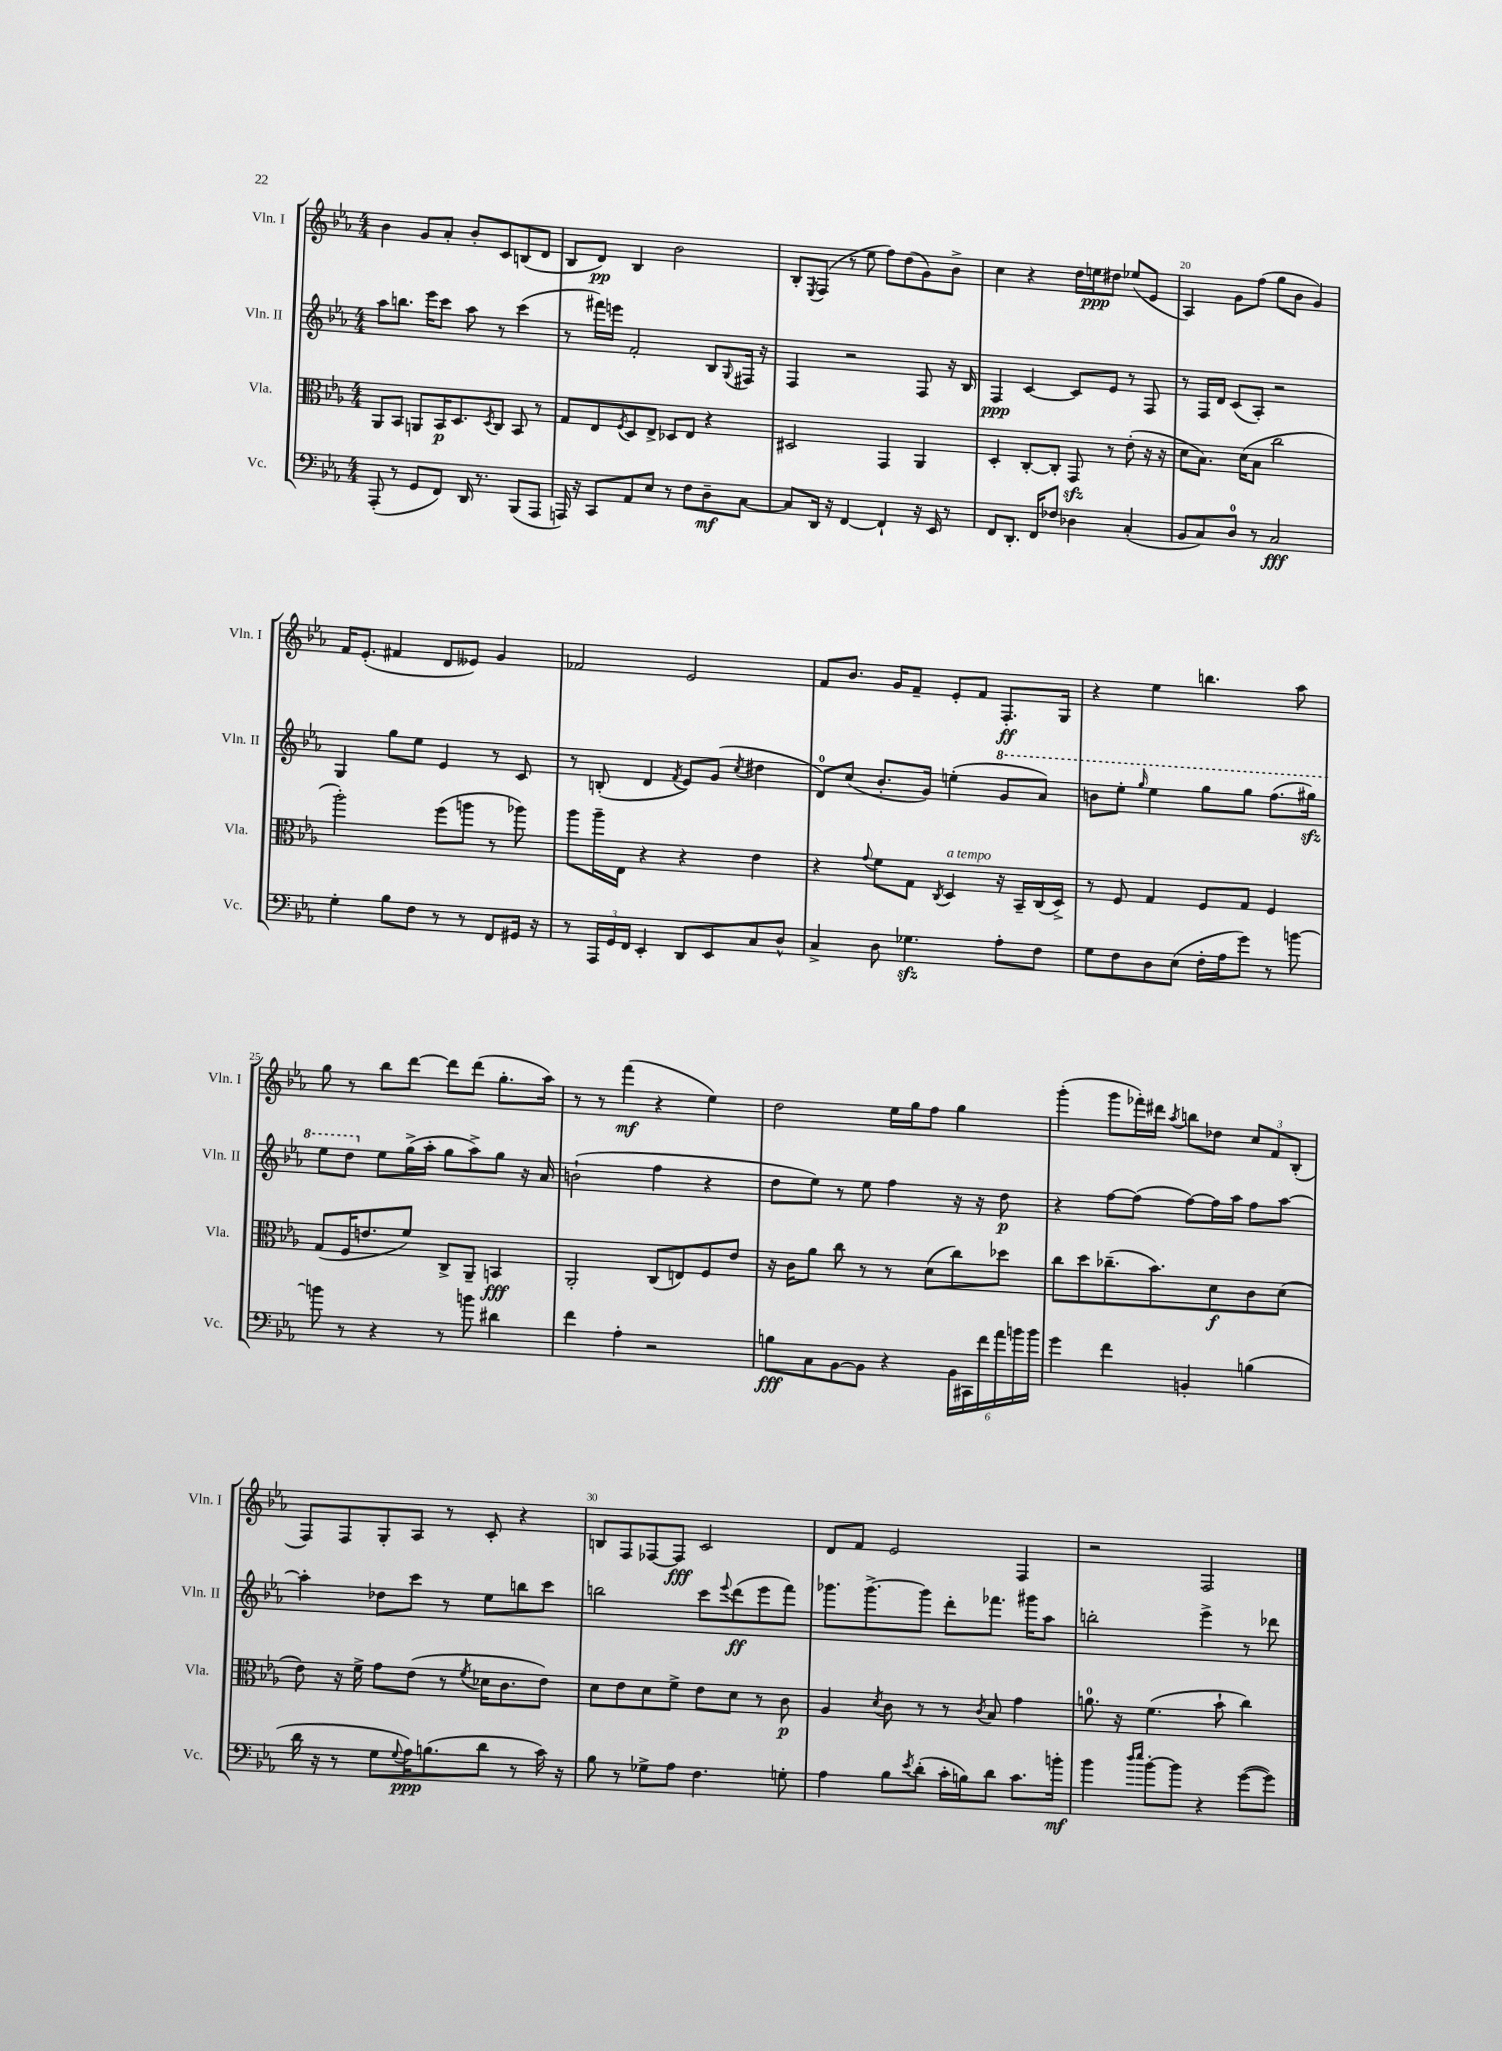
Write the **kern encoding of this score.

**kern	**kern	**kern	**kern
*staff4	*staff3	*staff2	*staff1
*clefF4	*clefC3	*clefG2	*clefG2
*k[b-e-a-]	*k[b-e-a-]	*k[b-e-a-]	*k[b-e-a-]
*M4/4	*M4/4	*M4/4	*M4/4
(8AAA-'/	8AA-/L	8aa-\L	4b-\
8r	8BB-/J	8.bb\J	.
8GG/L	8AA/L	.	8g/L
.	.	16eee-\LK	.
8FF/J)	16BB-/K	8ccc\J	8a-'/J
.	8.D/	.	.
16DD/	.	8aa-\	8b-'/L
8.r	.	.	.
.	8qD/	.	.
.	8C/J	8r	8c/
(8BBB-/L	8BB-/	(4ccc\	(8B/
8AAA-/J	8r	.	8d/J
=	=	=	=
16AAA/)	8G/L	8r	8B-/L
16r	.	.	.
8CC/L	8E-/	16fff#\LL)	8d/J)
.	.	16eee\JJ	.
.	8qF/	.	.
8AA-/	8D/	2f'/	4B-/
8E-/J	8E-^/J	.	.
8r	8D-/L	.	2b-\
8F\L	8E-/J	.	.
8D~\	4r	8B-/L	.
.	.	8qqG/	.
[8C\J	.	16F#/Jk	.
.	.	16r	.
=	=	=	=
8C/]L	2D#/	4F/	8B-'/L
.	.	.	8qE-/
16DD/Jk	.	.	(8F/J
16r	.	.	.
[4FF/	.	2r	8r
.	.	.	8ee-\
4FF`/]	4GG/	.	8ff\L)
.	.	.	(8dd\
16r	4AA-/	8F/	8g\)
16EE-/	.	.	.
8r	.	16r	8b-^\J
.	.	16B-/	.
=	=	=	=
8FF/L	4D'/	4F/	4cc\
8.DD'/J	.	.	.
.	[8C'/L	[4c/	4r
16FF/LK	.	.	.
8F-/J	8C'/]J	.	.
4D-\	8GG/	8c/]L	16dd\LL
.	.	.	16ee\J
.	8r	8e-/J	8dd#\J
(4C'/	(8e-'\	8r	(8ee-/L
.	16r	8F/	8e-/J
.	16r	.	.
=	=	=	=
8BB-/L	8d\L	8r	4A-/)
8C/)	8.B-\J)	16F/LL	.
.	.	16d/JJ	.
8D/J	.	(8c/L	8g\L
.	(16d\LK	.	.
8r	8B-\J	8A-'/J)	(8ff\J
2C/	2cc\	2r	8gg\L
.	.	.	8b-\J
.	.	.	4g/)
=	=	=	=
4G'\	2aa-'\)	4G/	16f/LK
.	.	.	(8.e-'/J
8B-\L	.	8gg\L	4f#/
8F\J	.	8ee-\J	.
8r	(8ff\L	4e-/	8d/L
8r	8aa\J	.	8e--/J)
8FF/L	8r	8r	4g/
16GG#/Jk	8aa-\)	8c/	.
16r	.	.	.
=	=	=	=
8r	8aa-\L	8r	2f-/
24AAA-/LL	16aa-~\L	(8B'/	.
24GG/	.	.	.
.	16E-\JJ	.	.
24FF/JJ	.	.	.
4EE-'/	4r	4d/	.
.	.	8qf/	.
8DD/L	4r	8e-/L)	2e-/
8EE-/	.	(8g/J	.
.	.	8qcc/	.
8C/	4e-\	4dd#\	.
8D^^/J	.	.	.
=	=	=	=
4C^/	4r	8d/L)	8f/L
.	.	(8cc/J	8.b-/J
.	8qqg/	.	.
8D\	8f\L	8.b-'/L	.
.	.	.	16g/LK
4.G-\	8G\J	.	8f~/J
.	.	16g/Jk)	.
.	8qC/	.	.
.	4D/	(4ee'\	8e-'/L
.	.	.	8f/J
8A-'\L	16r	8gg/L	8.F'/L
.	16BB-~/LL	.	.
8F\J	(16C/	8aa-/J)	.
.	16D^/JJ)	.	16G/Jk
=	=	=	=
8G\L	8r	8bb\L	4r
8F\	8F/	8eee-'\J	.
.	.	16qqggg/	.
8D\	4G/	4eee-\	4ee-\
(8E-\J	.	.	.
16F'\LL	8F/L	8ggg\L	4.bb\
16A-\J	.	.	.
8g\J)	8G/J	8ggg\J	.
8r	4F/	(8.fff\L	.
[8b\	.	.	8aa-\
.	.	16ggg#\Jk)	.
=	=	=	=
8b\]	(8G/L	8eee-\L	8gg\
8r	16F/K	8ddd\J	8r
.	8.e/	.	.
4r	.	8ee-\L	8bb-\L
.	8f/J)	(16gg^\L	[8ddd\J
.	.	16aa-'\JJ	.
8r	8C^/L	8gg\L	8ddd\]L
8b\	8AA-~/J	8aa-^\)	(8ddd\J
4d#\	4BB/	8gg\J	8.gg'\L
.	.	16r	.
.	.	16a-/	16aa-\Jk)
=	=	=	=
4f\	2AA-'/	(2b`\	8r
.	.	.	8r
4A-'\	.	.	(4fff\
2r	(8C/L	4ff\	4r
.	8E/)	.	.
.	8F/	4r	4ee-\)
.	8e-/J	.	.
=	=	=	=
8B\L	16r	8dd\L	2dd\
.	16c\LK	.	.
8C\	8a-\J	8ee-\J)	.
[8BB-\	8cc\	8r	.
8BB-\]J	8r	8ee-\	.
4r	8r	4ff\	16ee-\LL
.	.	.	16gg\J
.	(8d\L	.	8ff\J
24BB-\LL	8cc\)	16r	4gg\
24CC#\	.	.	.
.	.	16r	.
24f\	.	.	.
24a-\	8dd-\J	8dd\	.
24b\	.	.	.
24b\JJ	.	.	.
=	=	=	=
4g\	8cc\L	4r	(4ggg'\
.	8dd\	.	.
4f\	(8.cc-~\	[8ff\L	8ggg\L
.	.	(8ff\]J	16fff-'\L)
.	8.b-\)	.	16ddd#\JJ
.	.	.	8qaa-/
4BB'/	.	[8ff\L)	8bb\L
.	8d\	16ff\]L	8dd-\J
.	.	16aa-\JJ	.
(4B\	8c\	8ff\L	12cc/L
.	.	.	12f/
.	(8d\J	[8aa-\J	.
.	.	.	(12B-'/J
=	=	=	=
16d\	8e-\)	4aa-'\]	8F/L)
16r	.	.	.
8r	16r	.	8F/
.	16f^\	.	.
8G\L	8g\L	8dd-\L	8G'/
8qqG/	.	.	.
16A-\K)	(8e-\J	8ccc\J	8A-/J
(8.B\	.	.	.
.	8r	8r	8r
.	8qf/	.	.
8d\J	16d-\LK	8ee-\L	8c'/
.	8.c\	.	.
8r	.	8bb\	4r
16c\)	8e-\J)	8ccc\J	.
16r	.	.	.
=	=	=	=
8B-\	8d\L	2bb\	8B/L
8r	8e-\	.	8F/
8G-^\L	8d\	.	[8F-/
8A-\J	8f^\J	.	8F-/]J
4.F\	8e-\L	8ccc\L	2c/
.	.	8qqeee-/	.
.	8d\J	(8ddd\	.
.	8r	8eee-\	.
8G'\	8c\	8fff\J)	.
=	=	=	=
4A-\	4A-/	8.ggg-\L	8d/L
.	.	.	8f/J
.	.	[8.ggg-^\	.
.	8qd/	.	.
8B-\L	8c\	.	2e-/
8qe-/	.	.	.
(8d'\J	8r	8ggg-\]J	.
16c'\LL	8r	8ddd'\L	.
16B\J)	.	.	.
.	8qc/	.	.
8d\J	8B-/	8.fff-\J	.
8.c\L	4g\	.	4F/
.	.	16ggg#\LK	.
.	.	8aa-\J	.
16b'\Jk	.	.	.
=	=	=	=
4b-\	8.a\	2bb'\	2r
.	16r	.	.
16qqdd/LL	.	.	.
16qqee-/JJ	.	.	.
[8b-'\L	(4.f\	.	.
8b-\]J	.	.	.
4r	.	4eee-^\	2F/
.	8b-`\	.	.
([8g\L	4cc\)	8r	.
8g\]J)	.	8ddd-\	.
==	==	==	==
*-	*-	*-	*-
